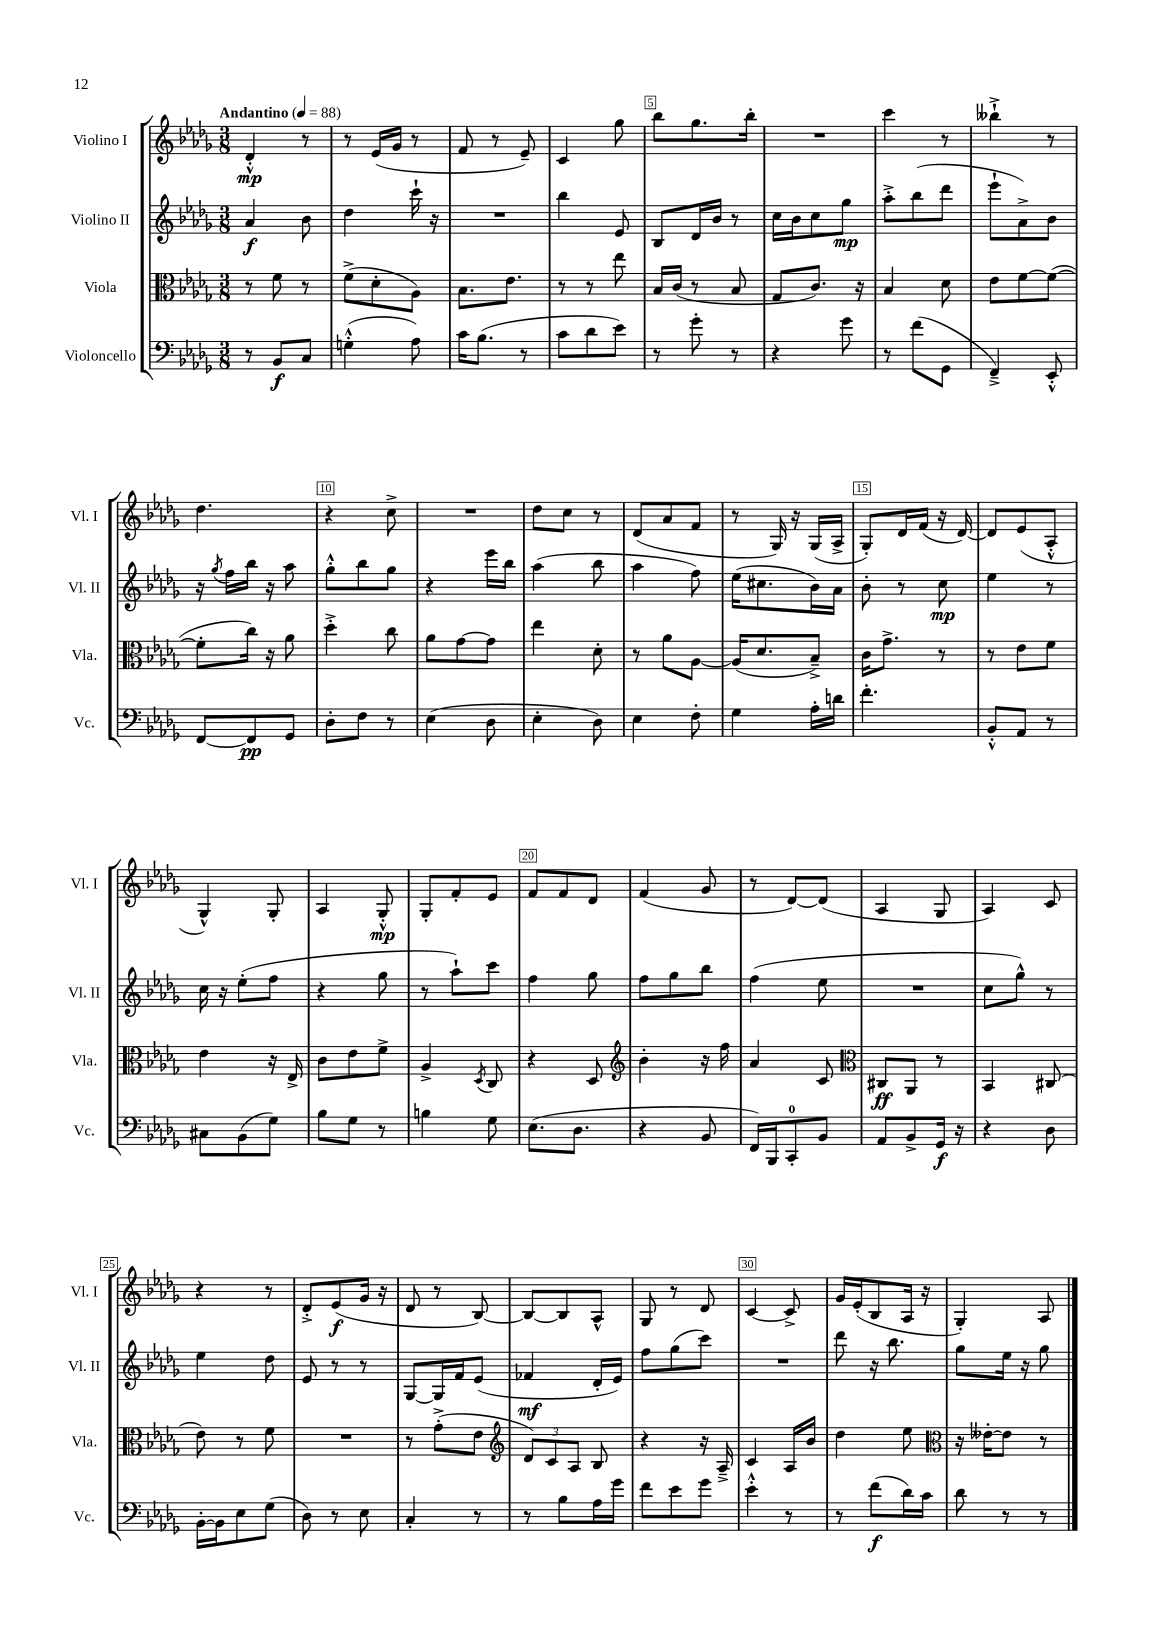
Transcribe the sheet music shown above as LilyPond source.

<<
\new StaffGroup <<
\new Staff = "s0" \with { instrumentName = "Violino I" shortInstrumentName = "Vl. I" } {
    \clef treble \key des \major \numericTimeSignature \time 3/8 \tempo "Andantino" 4 = 88
    \autoBeamOff des'4-.-^\mp r8 |
    r8 ees'16[( ges'16] r8 |
    f'8 r8 ees'8--) |
    c'4 ges''8 |
    bes''8[ ges''8. bes''16]-. |
    R4. |
    c'''4 r8 |
    beses''4-!-> r8 |
    des''4. |
    r4 c''8-> |
    R4. |
    des''8[ c''8] r8 |
    des'8[( aes'8 f'8] |
    r8 ges16) r16 ges16[( aes16]-> |
    ges8[-.) des'16 f'16]( r16 des'16~) |
    des'8[ ees'8( aes8]-.-^ |
    ges4-^) ges8-. |
    aes4 ges8-.-^\mp |
    ges8[-. f'8-. ees'8] |
    f'8[ f'8 des'8] |
    f'4( ges'8 |
    r8 des'8[~) des'8]( |
    aes4 ges8 |
    aes4) c'8 |
    r4 r8 |
    des'8[-.-> ees'8\f( ges'16] r16 |
    des'8 r8 bes8~) |
    bes8[~ bes8 aes8]-^ |
    ges8 r8 des'8 |
    c'4~ c'8-> |
    ges'16[ ees'16-.( bes8 aes16] r16 |
    ges4-.) aes8 \bar "|." |
}
\new Staff = "s1" \with { instrumentName = "Violino II" shortInstrumentName = "Vl. II" } {
    \clef treble \key des \major \numericTimeSignature \time 3/8
    \autoBeamOff aes'4\f bes'8 |
    des''4 c'''16-! r16 |
    R4. |
    bes''4 ees'8 |
    bes8[ des'16 bes'16] r8 |
    c''16[ bes'16 c''8 ges''8]\mp |
    aes''8[-.-> bes''8( des'''8] |
    ees'''8[-! aes'8->) bes'8] |
    r16 \acciaccatura { ges''8 } f''16[ bes''16] r16 aes''8 |
    ges''8[-.-^ bes''8 ges''8] |
    r4 ees'''16[ bes''16] |
    aes''4( bes''8 |
    aes''4 f''8) |
    ees''16[( cis''8. bes'16) aes'16] |
    bes'8-. r8 c''8\mp |
    ees''4 r8 |
    c''16 r16 ees''8[-.( f''8] |
    r4 ges''8 |
    r8 aes''8[-!) c'''8] |
    f''4 ges''8 |
    f''8[ ges''8 bes''8] |
    f''4( ees''8 |
    R4. |
    c''8[ ges''8]-^) r8 |
    ees''4 des''8 |
    ees'8 r8 r8 |
    ges8[~ ges16 f'16 ees'8]( |
    fes'4\mf des'16[-. ees'16]) |
    f''8[ ges''8( c'''8]) |
    R4. |
    des'''8 r16 bes''8. |
    ges''8[ ees''16] r16 ges''8 \bar "|." |
}
\new Staff = "s2" \with { instrumentName = "Viola" shortInstrumentName = "Vla." } {
    \clef alto \key des \major \numericTimeSignature \time 3/8
    \autoBeamOff r8 f'8 r8 |
    f'8[->( des'8-. aes8]) |
    bes8.[ ees'8.] |
    r8 r8 ees''8 |
    bes16[ c'16]( r8 bes8 |
    ges8[ c'8.]) r16 |
    bes4 des'8 |
    ees'8[ f'8~ f'8]~( |
    f'8[-. c''16]) r16 aes'8 |
    des''4-.-> c''8 |
    aes'8[ ges'8~ ges'8] |
    ees''4 des'8-. |
    r8 aes'8[ aes8]~ |
    aes16[( des'8. bes8]--->) |
    c'16[ ges'8.]-> r8 |
    r8 ees'8[ f'8] |
    ees'4 r16 ees16-> |
    c'8[ ees'8 f'8]-> |
    aes4-> \acciaccatura { des8 } c8 |
    r4 des8 |
    \clef treble bes'4-. r16 f''16 |
    aes'4 c'8 |
    \clef alto cis8[\ff aes,8] r8 |
    bes,4 cis8( |
    ees'8) r8 f'8 |
    R4. |
    r8 ges'8[-.->( ees'8] |
    \clef treble \tuplet 3/2 { des'8[) c'8 aes8] } bes8 |
    r4 r16 aes16---> |
    c'4 aes16[ bes'16] |
    des''4 ees''8 |
    \clef alto r16 eeses'16[~-. eeses'8] r8 \bar "|." |
}
\new Staff = "s3" \with { instrumentName = "Violoncello" shortInstrumentName = "Vc." } {
    \clef bass \key des \major \numericTimeSignature \time 3/8
    \autoBeamOff r8 bes,8[\f c8] |
    g4-.-^( aes8) |
    c'16[ bes8.]( r8 |
    c'8[ des'8 ees'8]) |
    r8 ges'8-. r8 |
    r4 ges'8 |
    r8 f'8[( ges,8] |
    f,4--->) ees,8-.-^ |
    f,8[~ f,8\pp ges,8] |
    des8[-. f8] r8 |
    ees4( des8 |
    ees4-. des8) |
    ees4 f8-. |
    ges4 aes16[-. d'16] |
    f'4.-. |
    bes,8[-.-^ aes,8] r8 |
    cis8[ bes,8( ges8]) |
    bes8[ ges8] r8 |
    b4 ges8 |
    ees8.[( des8.] |
    r4 bes,8 |
    f,16[) bes,,16 c,8-0-. bes,8] |
    aes,8[ bes,8-> ges,16]\f r16 |
    r4 des8 |
    bes,16[~-. bes,16 ees8 ges8]( |
    des8) r8 ees8 |
    c4-. r8 |
    r8 bes8[ aes16 ges'16] |
    f'8[ ees'8 ges'8] |
    ees'4-.-^ r8 |
    r8 f'8[\f( des'16) c'16] |
    des'8 r8 r8 \bar "|." |
}
>>
>>
\layout { \context { \Score \override BarNumber.break-visibility = ##(#f #t #t) barNumberVisibility = #(every-nth-bar-number-visible 5) \override BarNumber.stencil = #(make-stencil-boxer 0.1 0.3 ly:text-interface::print) } }
